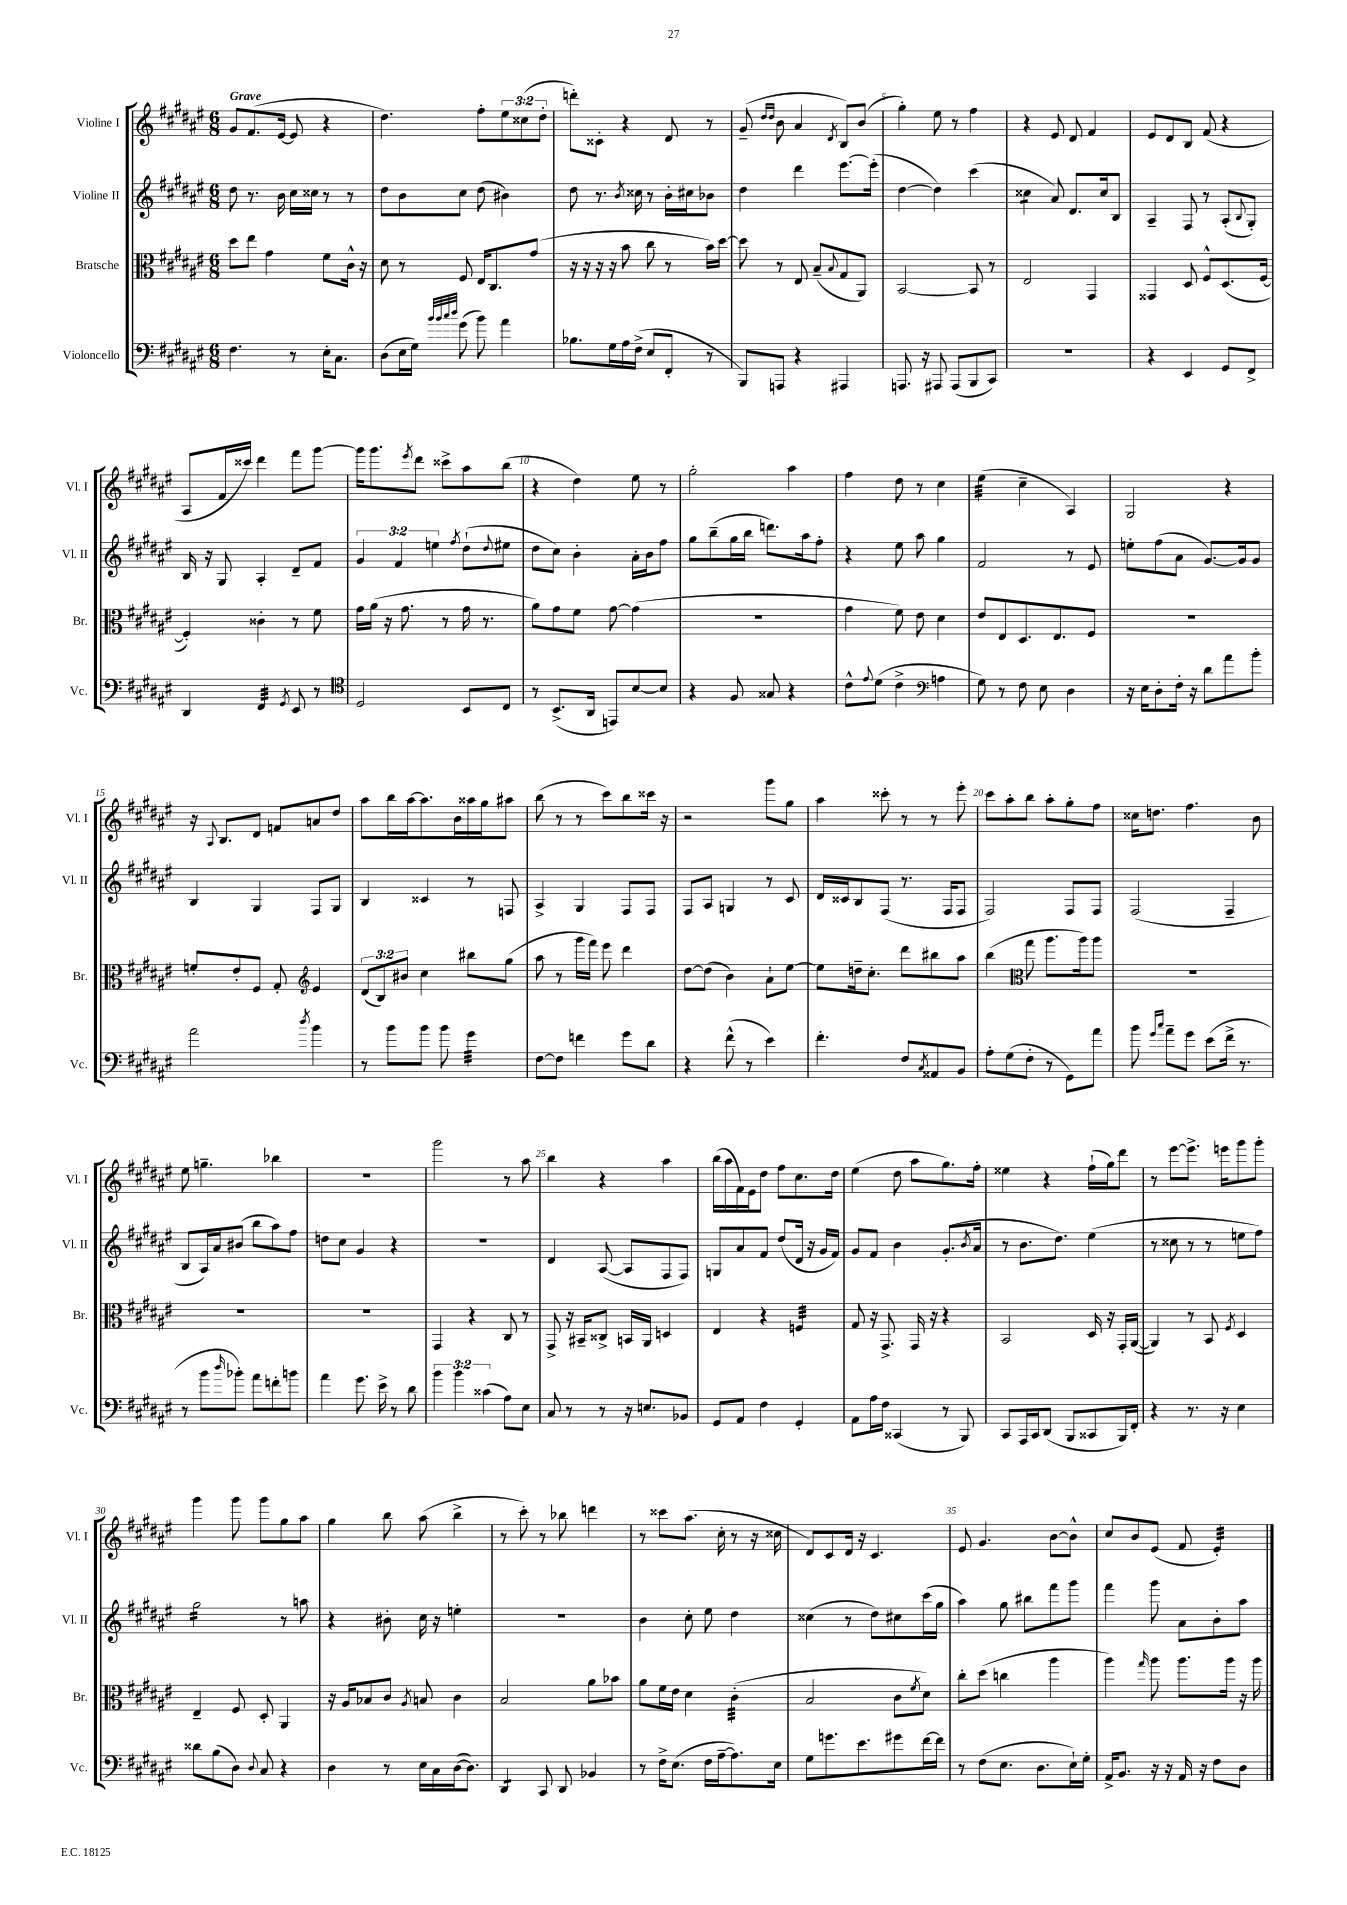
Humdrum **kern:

**kern	**kern	**kern	**kern
*staff4	*staff3	*staff2	*staff1
*clefF4	*clefC3	*clefG2	*clefG2
*k[f#c#g#d#a#e#]	*k[f#c#g#d#a#e#]	*k[f#c#g#d#a#e#]	*k[f#c#g#d#a#e#]
*M6/8	*M6/8	*M6/8	*M6/8
4.F#	8dd#	8dd#	8g#
.	8ee#	8.r	(8.f#
.	4g#	.	.
.	.	16b	[16e#
8r	.	16cc#	8e#]
.	.	16cc##	.
16E#'	8f#	8r	4r
8.C#	.	.	.
.	16c#^^	8r	.
.	16r	.	.
=	=	=	=
(8D#	8d#	8dd#	4.dd#)
16E#	8r	8b	.
16G#)	.	.	.
32qqb	.	.	.
32qqb	.	.	.
32qqcc#	.	.	.
32qqdd#	.	.	.
(8g#	8F#	8cc#	.
8b)	16E#	(8dd#	8ff#'
.	8.C#	.	.
4a#	.	4b#)	12ee#
.	.	.	(12cc##
.	(8g#	.	.
.	.	.	12dd#'
=	=	=	=
8.B-	16r	8dd#	8ddd')
.	16r	.	.
.	16r	8.r	8c##'
16G#	16r	.	.
16A#	8b	.	4r
.	.	8qb	.
(16F#^	.	16cc##	.
8E#	8cc#	8r	.
8FF#'	8r	16b'	8d#
.	.	16cc#	.
8r	16b)	8b-	8r
.	[16dd#	.	.
=	=	=	=
8BBB)	8dd#]	4dd#	(8g#~
.	.	.	16qqdd#
.	.	.	16qqdd#
8AAA	8r	.	8b
4r	8E#	4ddd#	4a#
.	(8B~	.	.
.	8qqB	.	8qd#
4AAA#	8G#	[8.eee#	8B)
.	8AA#)	.	(8b
.	.	(16eee#']	.
=	=	=	=
8.AAA	[2BB	[4dd#	4gg#')
16r	.	.	.
8AAA#	.	4dd#])	8ee#
(8AAA#	.	.	8r
8BBB	8BB]	(4ccc#	4ff#
8CC#)	8r	.	.
=	=	=	=
2.r	2E#	4cc##	4r
.	.	8a#)	8e#
.	.	8.d#	8d#
.	4GG#	.	4f#
.	.	16cc##	.
.	.	8B	.
=	=	=	=
4r	4GG##	4A#~	8e#
.	.	.	8d#
4EE#	8D#	8F#	8B
.	8F#^^	8r	(8f#
8GG#	(8.D#	(8A#'	4r
.	.	8qqB	.
8FF#^	.	8G#')	.
.	[16F#	.	.
=	=	=	=
4DD#	4F#'])	16B	8A#
.	.	16r	.
.	.	8G#	16f#
.	.	.	16ccc##)
4FF#	4c##'	4A#'	4ddd#
8qGG#	.	.	.
8EE#	8r	8d#~	8fff#
8r	8f#	8f#	[8ggg#
=	=	=	=
*clefC4	*	*	*
2D#	16g#	6g#	16ggg#]
.	(16a#	.	8.ggg#
.	16r	.	.
.	.	6f#	.
.	8.g#	.	.
.	.	.	8qeee#
.	.	.	8ddd#
.	.	6ee	.
.	8r	.	8ccc##^
.	.	8qff#	.
8BB	16g#	(8dd#`	8aa#
.	8.r	.	.
.	.	8qqdd#	.
8C#	.	8ee#	(8bb
=	=	=	=
8r	8a#)	8dd#	4r
(8.BB^	8g#	8cc#)	.
.	8f#	4b'	4dd#)
16AA#	.	.	.
8EE)	[8g#	.	.
[8B	(4g#]	16a#'	8ee#
.	.	16b	.
8B]	.	8ff#	8r
=	=	=	=
4r	2.r	8gg#	2gg#'
.	.	(8bb~	.
8F#	.	16gg#	.
.	.	16bb	.
8G##	.	8.ddd)	.
4r	.	.	4aa#
.	.	16aa#	.
.	.	8ff#'	.
=	=	=	=
8c#^^	4g#	4r	4ff#
8qqe#	.	.	.
(8d#	.	.	.
4c#^	8f#)	8ee#	8dd#
.	8e#	8aa#	8r
*clefF4	*	*	*
4A	4d#	4gg#	4cc#
=	=	=	=
8G#)	8e#	2f#	(4ee#
8r	8E#	.	.
8F#	8.D#	.	4cc#~
8E#	.	.	.
.	8.E#	.	.
4D#	.	8r	4A#)
.	8F#	8e#	.
=	=	=	=
16r	2.r	8ee'	2G#
16E#	.	.	.
8D#'	.	(8ff#	.
16F#'	.	8a#	.
16r	.	.	.
8d#	.	[8.g#)	.
8a#	.	.	4r
.	.	16g#]	.
8b'	.	8g#	.
=	=	=	=
2a#	8f'	4B	16r
.	.	.	8qqA#
.	.	.	8.B
.	8e#'	.	.
.	8F#	4G#	8d#
.	8G#'	.	8f
*	*clefG2	*	*
8qdd#	.	.	.
4b	4e#	8F#	8a
.	.	8G#	8dd#
=	=	=	=
8r	(12d#	4B	8aa#
.	12B)	.	.
8b	.	.	16bb
.	12b#	.	.
.	.	.	[16aa#
8b	4cc#	4c##	8.aa#]
8b	.	.	.
.	.	.	16b
4g#	8bb#	8r	16aa##
.	.	.	16gg#
.	(8gg#	8F	8aa#
=	=	=	=
[8F#	8aa#	4A#^	(8bb
8F#]	8r	.	8r
4f	16ggg#	4G#	8r
.	16fff#)	.	.
.	8eee#	.	8ccc#)
8g#	4ddd#	8F#	8bb
8d#	.	8F#	16ccc##
.	.	.	16r
=	=	=	=
4r	[8dd#	8F#	2r
.	(8dd#]	8A#	.
(8f#^^	4b)	4G	.
8r	.	.	.
4e#)	8a#`	8r	8ggg#
.	[8ee#	8c#	8gg#
=	=	=	=
4.f#'	8ee#]	16d#	4aa#
.	.	16c##	.
.	16dd~	8B	.
.	8.cc#'	.	.
.	.	(8F#	8ccc##'
8F#	8ddd#	8.r	8r
8qC#	.	.	.
8AA##	8bb#	.	8r
.	.	16F#	.
8BB	8aa#	8F#	8eee#'
=	=	=	=
8A#'	(4bb	2F#)	8ccc#
(8G#	.	.	8aa#'
*	*clefC3	*	*
8F#'	8gg#	.	8bb
8r	8.aa#	.	8aa#'
8GG#)	.	8F#	8gg#'
.	16aa#)	.	.
8a#	8aa#	8F#	8ff#
=	=	=	=
8b	2.r	(2F#	16cc##
.	.	.	8.dd
16qqg#	.	.	.
16qqcc#	.	.	.
8a#~	.	.	.
8g#	.	.	4.ff#
(8e#	.	.	.
16f#^	.	4F#~	.
8.r	.	.	.
.	.	.	8b
=	=	=	=
8r	2.r	8B	8ee#
8b	.	16A#)	4.gg~
.	.	16a#	.
16qqdd#	.	.	.
8b-')	.	(8b#	.
8a#	.	8bb	.
8f'	.	8aa#)	4bb-
8b	.	8ff#	.
=	=	=	=
4a#	2.r	8dd	2.r
.	.	8cc#	.
8.g#	.	4g#	.
16e#^	.	.	.
8r	.	4r	.
8d#	.	.	.
=	=	=	=
6b	4GG#	2.r	2ggg#
6b	.	.	.
.	4r	.	.
(6c##	.	.	.
8A#)	8C#	.	8r
8E#	8r	.	8aa#
=	=	=	=
8C#	8GG#^	4d#	4bb
8r	16r	.	.
.	16BB#~	.	.
8r	8C##^	([8A#	4r
16r	16BB	8A#]	.
8.E	16AA#	.	.
.	4D	8F#	4aa#
8BB-	.	8F#)	.
=	=	=	=
8GG#	4E#	8G	(16bb
.	.	.	16aa#
8AA#	.	8a#	16f#)
.	.	.	16e#
4F#	4r	8f#	8dd#
.	.	(8dd#	8ff#
4GG#'	4F	16d#	8.cc#
.	.	16r	.
.	.	16g#	.
.	.	16f#)	16dd#
=	=	=	=
8AA#	8G#	8g#	(4ee#
16A#	16r	8f#	.
16F#	8.GG#^	.	.
(4CC##	.	4b	8dd#
.	16GG#	.	8aa#
.	16r	.	.
8r	4r	(8.g#'	8.gg#)
8BBB)	.	.	.
.	.	8qb	.
.	.	16a#	16ff#'
=	=	=	=
8CC#	2BB	8r	4ee##
16AAA#	.	8.b	.
16CC#	.	.	.
(8DD#	.	.	4r
.	.	8.dd#)	.
8BBB	.	.	.
8CC##	16D#	(4ee#	(16ff#`
.	16r	.	16gg#)
16BBB)	16GG#'	.	8ddd#
16FF#'	([16AA#	.	.
=	=	=	=
4r	4AA#])	8r	8r
.	.	8cc##	[8eee#
8.r	8r	8r	8.eee#^]
.	8BB	8r	.
16r	.	.	16eee
.	8qF#	.	.
4E#	4D#	8ee	8ggg#
.	.	8ff#)	8ggg#'
=	=	=	=
8d##	4E#~	2gg#	4ggg#
(8B	.	.	.
8D#)	8F#	.	8ggg#
8qqD#	.	.	.
8C#	8D#'	.	8ggg#
4r	4AA#	8r	8gg#
.	.	8aa	8aa#
=	=	=	=
4D#	16r	4r	4gg#
.	16A#	.	.
.	8B-	.	.
8r	8c#	8b#'	8bb
.	8qA#	.	.
16E#	8B	16cc#	(8aa#
16C#	.	16r	.
([16D#	4c#	4ee'	4bb^
8.D#])	.	.	.
=	=	=	=
4DD#	2B	2.r	8r
.	.	.	8ccc#')
8CC#	.	.	8r
8DD#	.	.	8bb-
4BB-	8a#	.	4ddd
.	8b-	.	.
=	=	=	=
8r	8a#	4b	8r
16F#^	16f#	.	8ccc##
(8.E#	16e#	.	.
.	4d#	8cc#'	(8.aa#
16F#	.	8ee#	.
[16A#~	.	.	16cc#'
8.A#])	(4c#'	4dd#	8r
.	.	.	16r
16E#	.	.	16cc##
=	=	=	=
8G#	2B	(4cc##	8d#)
8.g	.	.	8c#
.	.	8r	16d#
8.e#	.	.	16r
.	.	8dd#)	4.c#
8g#	8c#	8cc#	.
.	8qf#	.	.
[16f#	8d#)	(16ccc#	.
16f#]	.	16gg#	.
=	=	=	=
8r	8cc#'	4aa#)	8e#
(8F#	(8dd#	.	4.g#
8.E#	4cc	8gg#	.
.	.	8bb#	.
8.D#	.	.	.
.	4aa#	8fff#	[8b
16E#`)	.	8ggg#	8b^^]
16G#'	.	.	.
=	=	=	=
16AA#^	4aa#)	4fff#	8cc#
8.BB	.	.	.
.	.	.	8b
.	16qqgg#	.	.
16r	8aa#	8ggg#	(8e#
16r	.	.	.
16AA#	8.aa#	8a#	8f#
16r	.	.	.
8F#	.	8b'	4e#')
.	16aa#	.	.
8D#	16r	8aa#	.
.	16aa#	.	.
==	==	==	==
*-	*-	*-	*-
